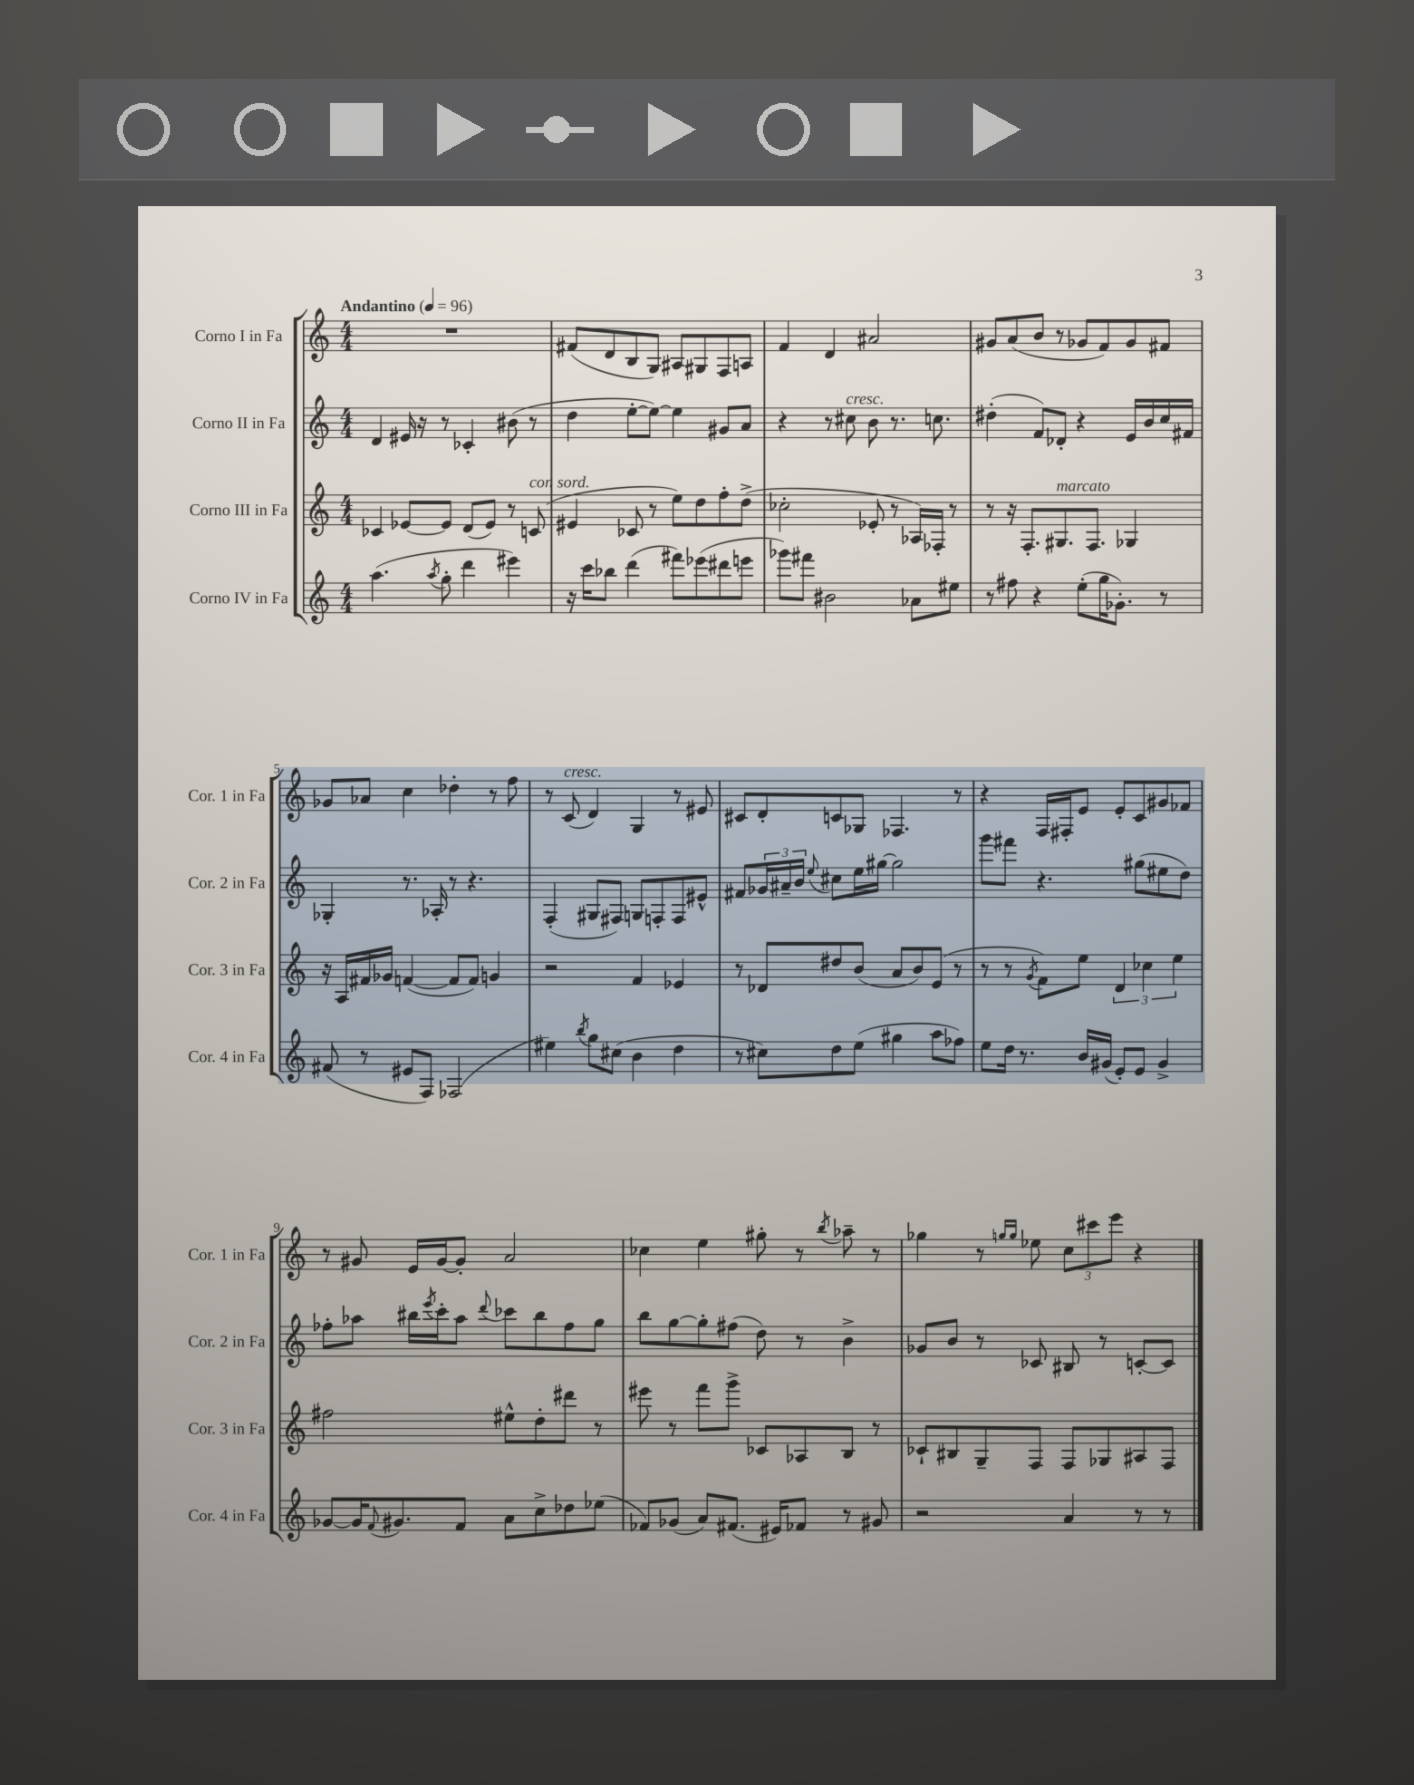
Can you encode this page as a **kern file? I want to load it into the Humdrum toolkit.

**kern	**kern	**kern	**kern
*staff4	*staff3	*staff2	*staff1
*clefG2	*clefG2	*clefG2	*clefG2
*k[]	*k[]	*k[]	*k[]
*M4/4	*M4/4	*M4/4	*M4/4
*MM96	*MM96	*MM96	*MM96
(4.aa	4c-	4d	1r
.	[8e-	16e#	.
.	.	16r	.
8qaa	.	.	.
8gg'	8e-]	8r	.
4ddd	(8d	4c-'	.
.	8e-)	.	.
4eee#)	8r	(8b#	.
.	(8c	8r	.
=	=	=	=
16r	4e#	4dd	(8f#
16ccc	.	.	.
8bb-	.	.	8d
(4ddd	8c-	[8ee'	8B
.	8r	8ee_)	8G)
8fff#)	8ee)	4ee]	8A#
(8eee-	8dd	.	8G#
8ddd#	8ff'	8g#	8F
8eee	(8dd^	8a	8A
=	=	=	=
8ggg-)	2cc-'	4r	4f
8fff#	.	.	.
2b#	.	8r	4d
.	.	8cc#	.
.	8e-'	8b	2a#
.	8r	8.r	.
8a-	16A-)	.	.
.	16F-'	8.cc	.
8ee#	8r	.	.
=	=	=	=
8r	8r	(4dd#'	8g#
8ff#	16r	.	(8a
.	8.F'	.	.
4r	.	8f)	8b
.	8.G#	8d-'	8r
(8ee'	.	4r	8g-
.	8.F	.	.
16gg	.	.	8f)
8.g-')	.	.	.
.	4G-	16e	8g-
.	.	16b	.
8r	.	16cc	8f#
.	.	16f#	.
=	=	=	=
(8f#	16r	4G-'	8g-
.	16A	.	.
8r	16f#	.	8a-
.	16g-	.	.
8e#	([4f	8.r	4cc
8F)	.	.	.
.	.	16A-'	.
(2F-	8f]	8r	4dd-'
.	8f)	4.r	.
.	4g	.	8r
.	.	.	8ff
=	=	=	=
4ee#)	2r	(4F'	8r
.	.	.	(8c
8qbb	.	.	.
8gg	.	8G#	4d)
(8cc#	.	8F#)	.
4b	4f	8G	4G
.	.	8F'	.
4dd	4e-	8F	8r
.	.	8e#^^	8e#
=	=	=	=
8r	8r	8f#	8c#
8cc#)	8d-	24g-	8d'
.	.	24a#~	.
.	.	24b	.
.	.	8qqee	.
8dd	8dd#	8cc#	8c
(8ee	(8b	16ee	8G-
.	.	[16gg#	.
4gg#	8a	2gg#]	4.F-
.	8b)	.	.
8aa	(8e	.	.
8ff-)	8r	.	8r
=	=	=	=
8ee	8r	8ggg	4r
16dd	8r	8fff#	.
8.r	.	.	.
.	8qg	.	.
.	8f)	4.r	16F
.	.	.	16F#'
16b	8ee	.	8e
(16g#	.	.	.
8e')	6d	.	8e'
8e	.	(8gg#	8c
.	6cc-	.	.
4g#^	.	8ee#	8g#
.	6ee	.	.
.	.	8dd)	8f-
=	=	=	=
[8g-	2ff#	8ff-'	8r
16g-]	.	8aa-	8g#
8qqf	.	.	.
8.g#	.	.	.
.	.	16bb#	16e
.	.	8qeee	.
.	.	16ccc'	[16g#
8f	.	8aa-	8g#']
.	.	8qqddd	.
8a	8ee#^^	8ccc-	2a
8cc^	8dd'	8bb#	.
8dd-	8ddd#	8ff-	.
(8ee-	8r	8gg	.
=	=	=	=
8f-)	8eee#	8bb	4cc-
(8g-	8r	[8gg	.
8a)	8fff	8gg']	4ee
(8.f#	8ggg^	(8ff#	.
.	8c-	8dd)	8gg#'
16e#)	.	.	.
8f-	8A-	8r	8r
.	.	.	8qbb
8r	8B	4b^	8aa-~
8g#	8r	.	8r
=	=	=	=
2r	8c-`	8g-	4gg-
.	8B#	8b	.
.	8G~	8r	8r
.	.	.	16qqgg
.	.	.	16qqgg
.	8F	8c-	8ee-
4a	8F	8B#	12cc
.	.	.	12ccc#
.	8G-	8r	.
.	.	.	12eee
8r	8A#	[8c'	4r
8r	8F	8c]	.
==	==	==	==
*-	*-	*-	*-
